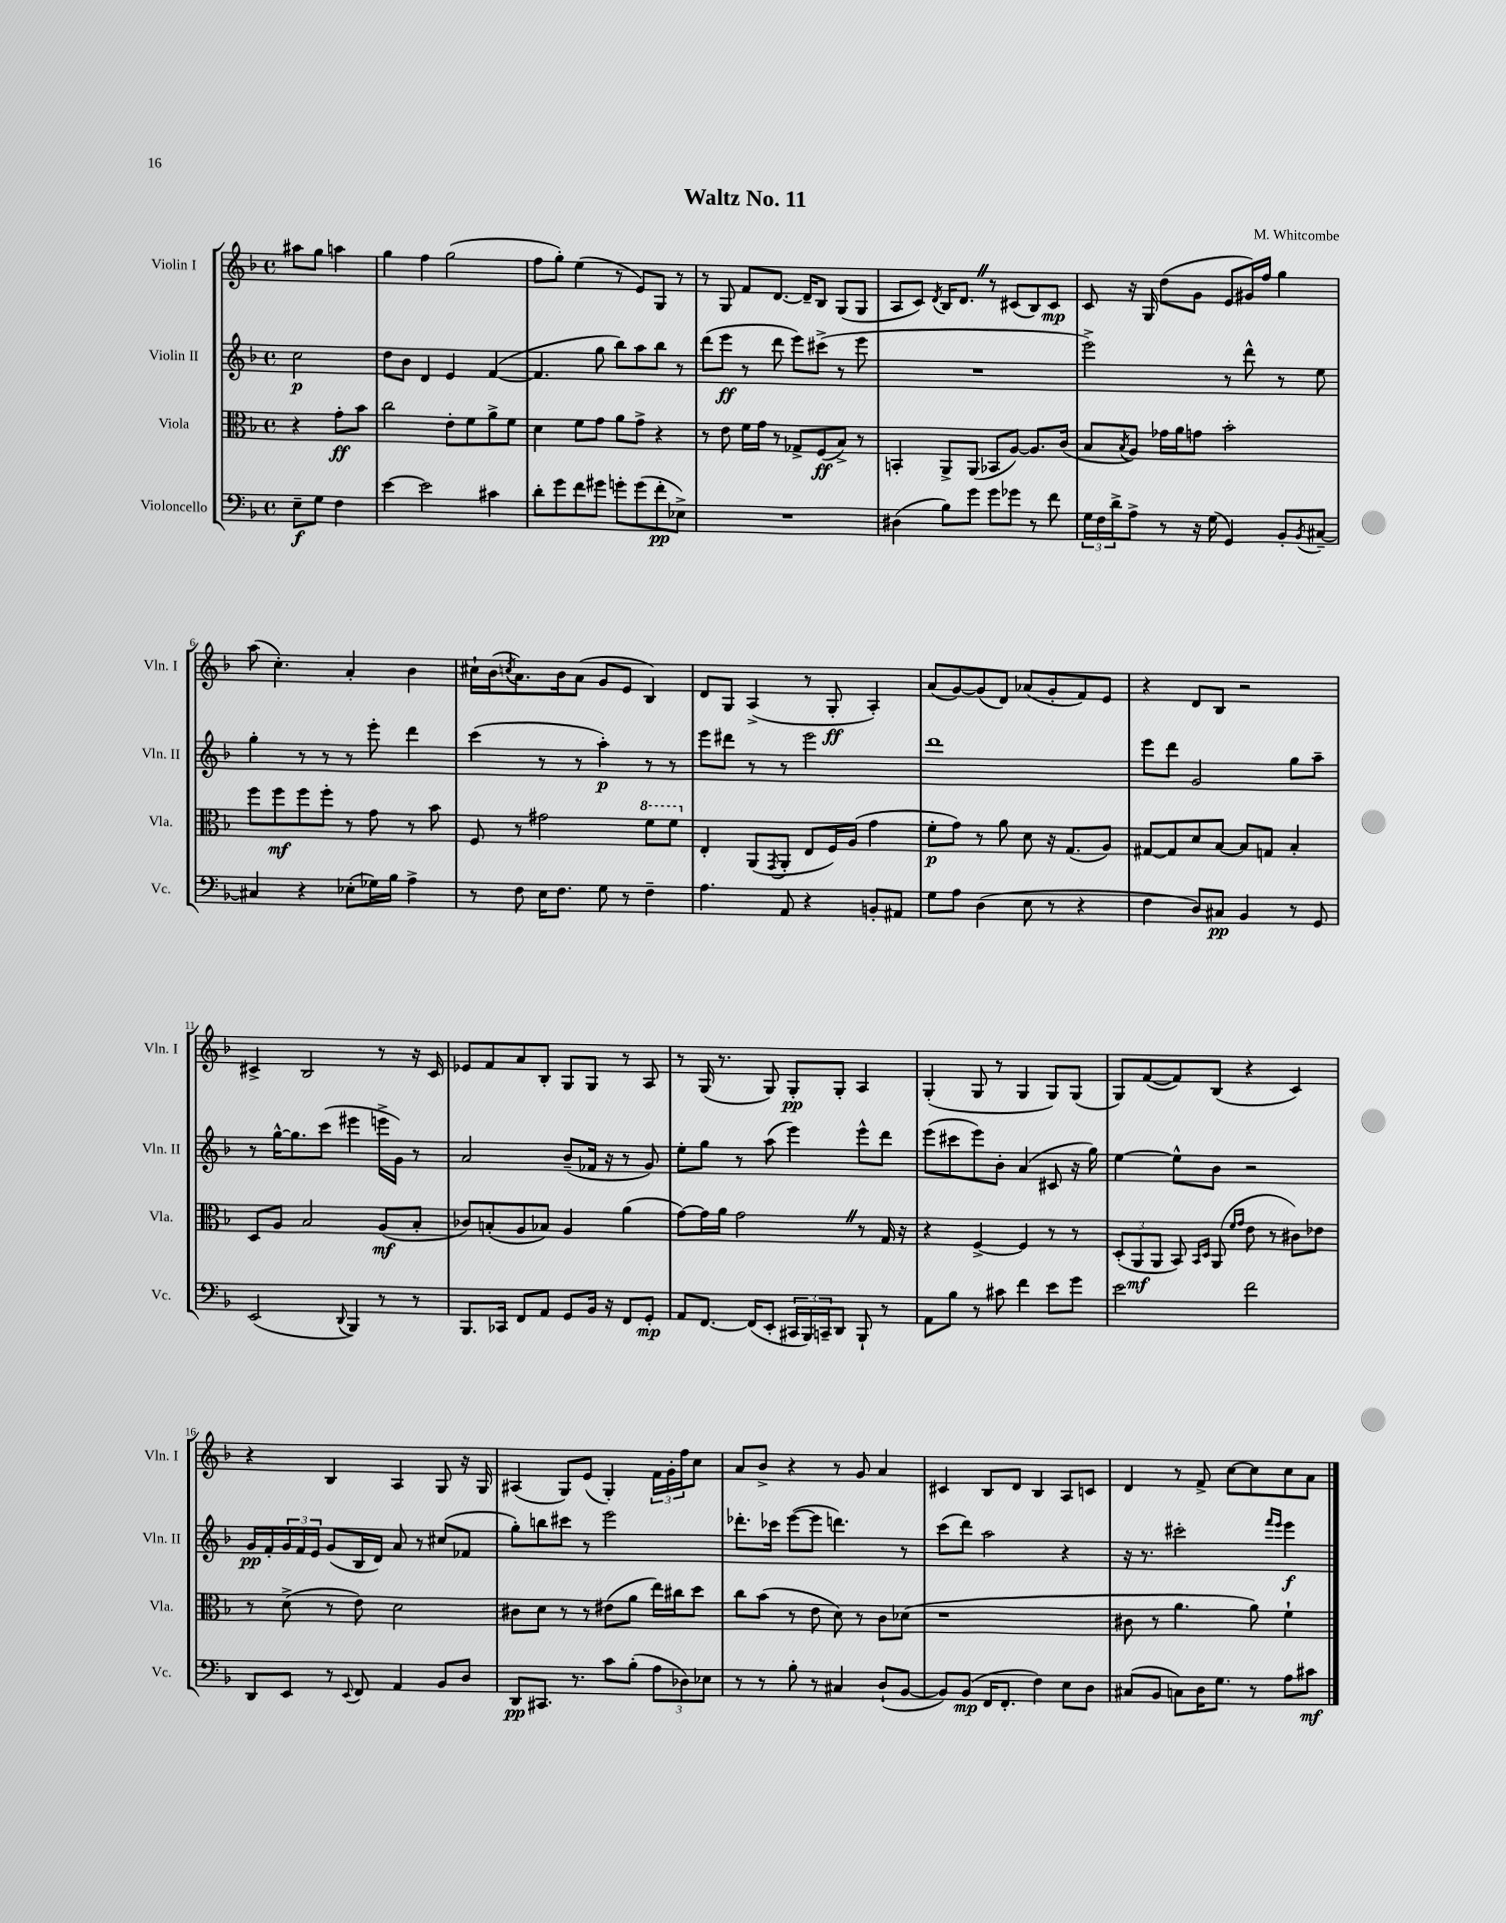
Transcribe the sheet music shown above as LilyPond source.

\header { title = "Waltz No. 11" composer = "M. Whitcombe" }
<<
\new StaffGroup <<
\new Staff = "s0" \with { instrumentName = "Violin I" shortInstrumentName = "Vln. I" } {
    \clef treble \key f \major \defaultTimeSignature \time 4/4 \partial 2
    ais''8 g''8 a''4 |
    g''4 f''4 g''2( |
    f''8 g''8-.) e''4( r8 e'8) g8 r8 |
    r8 g8 f'8 d'8.~ d'16-- bes8 g8( g8 |
    a8 c'8) \acciaccatura { d'8 } bes16 d'8. \once \override BreathingSign.text = \markup { \musicglyph "scripts.caesura.straight" } \breathe r8 cis'8( bes8) cis'8\mp |
    c'8 r16 g16 d''8( g'8 e'8 gis'16) f''16 g''4 |
    a''8( c''4.-.) a'4-. bes'4 |
    cis''16-! bes'16( \acciaccatura { c''8 } a'8.) bes'16 a'8( g'8 e'8 bes4) |
    d'8 g8 a4->( r8 g8-.\ff a4-.) |
    a'8( g'8~) g'8( d'8) aes'8( g'8-. f'8) e'8 |
    r4 d'8 bes8 r2 |
    cis'4-> bes2 r8 r16 cis'16 |
    ees'8 f'8 a'8 bes8-. g8 g8 r8 a8 |
    r8 g16( r8. g8) g8-.\pp g8-. a4 |
    g4-.( g8 r8 g4 g8) g8( |
    g8) f'8~( f'8) bes8( r4 c'4) |
    r4 bes4 a4 g8 r16 g16 |
    ais4( g8) e'8( g4-.) \tuplet 3/2 { f'16 g'16-. f''16 } c''8 |
    a'8 bes'8-> r4 r8 g'8 a'4 |
    cis'4 bes8 d'8 bes4 a8 c'8 |
    d'4 r8 f'8-> c''8~ c''8 c''8 a'8 \bar "|." |
}
\new Staff = "s1" \with { instrumentName = "Violin II" shortInstrumentName = "Vln. II" } {
    \clef treble \key f \major \defaultTimeSignature \time 4/4 \partial 2
    c''2\p |
    d''8 bes'8 d'4 e'4 f'4~( |
    f'4. g''8 bes''8) a''8 bes''8 r8 |
    d'''8( e'''8\ff r8 d'''8 e'''8) cis'''8->( r8 e'''8 |
    R1 |
    e'''2->) r8 d'''8-^ r8 e''8 |
    g''4-. r8 r8 r8 e'''8-. d'''4 |
    c'''4( r8 r8 a''4-.\p) r8 r8 |
    e'''8 dis'''8 r8 r8 e'''2 |
    d'''1 |
    e'''8 d'''8 g'2 g''8 a''8-- |
    r8 g''16~-^ g''8. c'''8( eis'''4 e'''16-> g'16) r8 |
    a'2 bes'8--( fes'16 r16 r8 g'8) |
    e''8-. g''8 r8 a''8( e'''4) e'''8-^ d'''8 |
    e'''8( cis'''8 e'''8) bes'8-. a'4( cis'8 r16 g''16) |
    e''4~ e''8-^ bes'8 r2 |
    g'16\pp f'16-. \tuplet 3/2 { g'16 f'16 e'16 } g'8( bes16 d'16) a'8 r8 cis''8( fes'8 |
    g''8-.) b''8 cis'''8 r8 e'''2 |
    des'''8.-. ces'''16 e'''8~( e'''8 d'''4.) r8 |
    c'''8( d'''8) a''2 r4 |
    r16 r8. cis'''2-. \grace { f'''16 e'''16 } e'''4\f \bar "|." |
}
\new Staff = "s2" \with { instrumentName = "Viola" shortInstrumentName = "Vla." } {
    \clef alto \key f \major \defaultTimeSignature \time 4/4 \partial 2
    r4 g'8-.\ff bes'8 |
    c''2 e'8-. f'8 a'8-> f'8 |
    d'4 f'8 g'8 a'8 g'8-> r4 |
    r8 e'8 f'16 g'16 r8 ges8-> f8\ff( bes8->) r8 |
    b,4-. a,8-> a,8( bes,8 a8~) a8. c'16( |
    bes8 \acciaccatura { bes8 } a8) ges'16 a'16 g'8 bes'2-. |
    f''8 f''8\mf f''8 f''8-. r8 g'8 r8 bes'8 |
    f8 r8 gis'2 \ottava #1 f''8 f''8 \ottava #0 |
    e4-. a,8( \acciaccatura { g,8 } a,8-. e8 f16) a16( g'4 |
    f'8-.\p g'8) r8 a'8 d'8 r16 g8.( a8) |
    gis8~ gis8 d'8 bes8~ bes8 g8 bes4-. |
    d8 a8 bes2 a8\mf( bes8-. |
    ces'8) b8-.( a8 bes8) a4 a'4( |
    g'8~) g'16 a'16 g'2 \once \override BreathingSign.text = \markup { \musicglyph "scripts.caesura.straight" } \breathe r8 g16 r16 |
    r4 f4~-> f4 r8 r8 |
    \tuplet 3/2 { d8-.( a,8\mf a,8 } bes,8) \grace { bes,16 d16 } a,8( \grace { f'16 g'16 } e'8 r8 cis'8) ees'8 |
    r8 d'8->( r8 e'8) d'2 |
    cis'8 d'8 r8 r8 eis'8( a'8 e''16) cis''16 d''8 |
    c''8 bes'8( r8 e'8 d'8) r8 c'8 des'8( |
    r1 |
    cis'8 r8 a'4. a'8) f'4-! \bar "|." |
}
\new Staff = "s3" \with { instrumentName = "Violoncello" shortInstrumentName = "Vc." } {
    \clef bass \key f \major \defaultTimeSignature \time 4/4 \partial 2
    e8--\f g8 f4 |
    e'4~ e'2 cis'4 |
    d'8-. g'8 f'8 gis'8 g'8-. g'8( f'8-.\pp ees8->) |
    R1 |
    dis4( bes8) g'8 g'8 ges'8 r8 f'8 |
    \tuplet 3/2 { g16 f16 d'16-> } a8-> r8 r16 g16( g,4) bes,8-. \acciaccatura { bes,8 } cis8~-- |
    cis4 r4 ees8-.( ges16) bes16 a4-> |
    r8 f8 e16 f8. g8 r8 f4-- |
    a4. a,8 r4 b,8-. ais,8 |
    g8 a8 d4( e8 r8 r4 |
    f4 d8) cis8\pp bes,4 r8 g,8 |
    e,2( \appoggiatura { d,8 } bes,,4) r8 r8 |
    bes,,8. ces,16 f,8 a,8 g,8 bes,16 r16 f,8 g,8-.\mp |
    a,8 f,8.~ f,16( e,8-. \tuplet 3/2 { cis,16 bes,,16) c,16-- } d,8 bes,,8-! r8 |
    a,8 bes8 r8 cis'8 f'4 e'8 g'8 |
    e'2 f'2 |
    d,8 e,8 r8 \appoggiatura { e,8 } f,8 a,4 bes,8 d8 |
    d,8\pp cis,8. r8. c'8 bes8-.( \tuplet 3/2 { a8 des8) ees8 } |
    r8 r8 bes8-. r8 cis4 d8-!( bes,8~ |
    bes,8) bes,8\mp( f,16 f,8.-. f4) e8 d8 |
    cis8( bes,8 c8) d16 g8. r8 a8 cis'8\mf \bar "|." |
}
>>
>>
